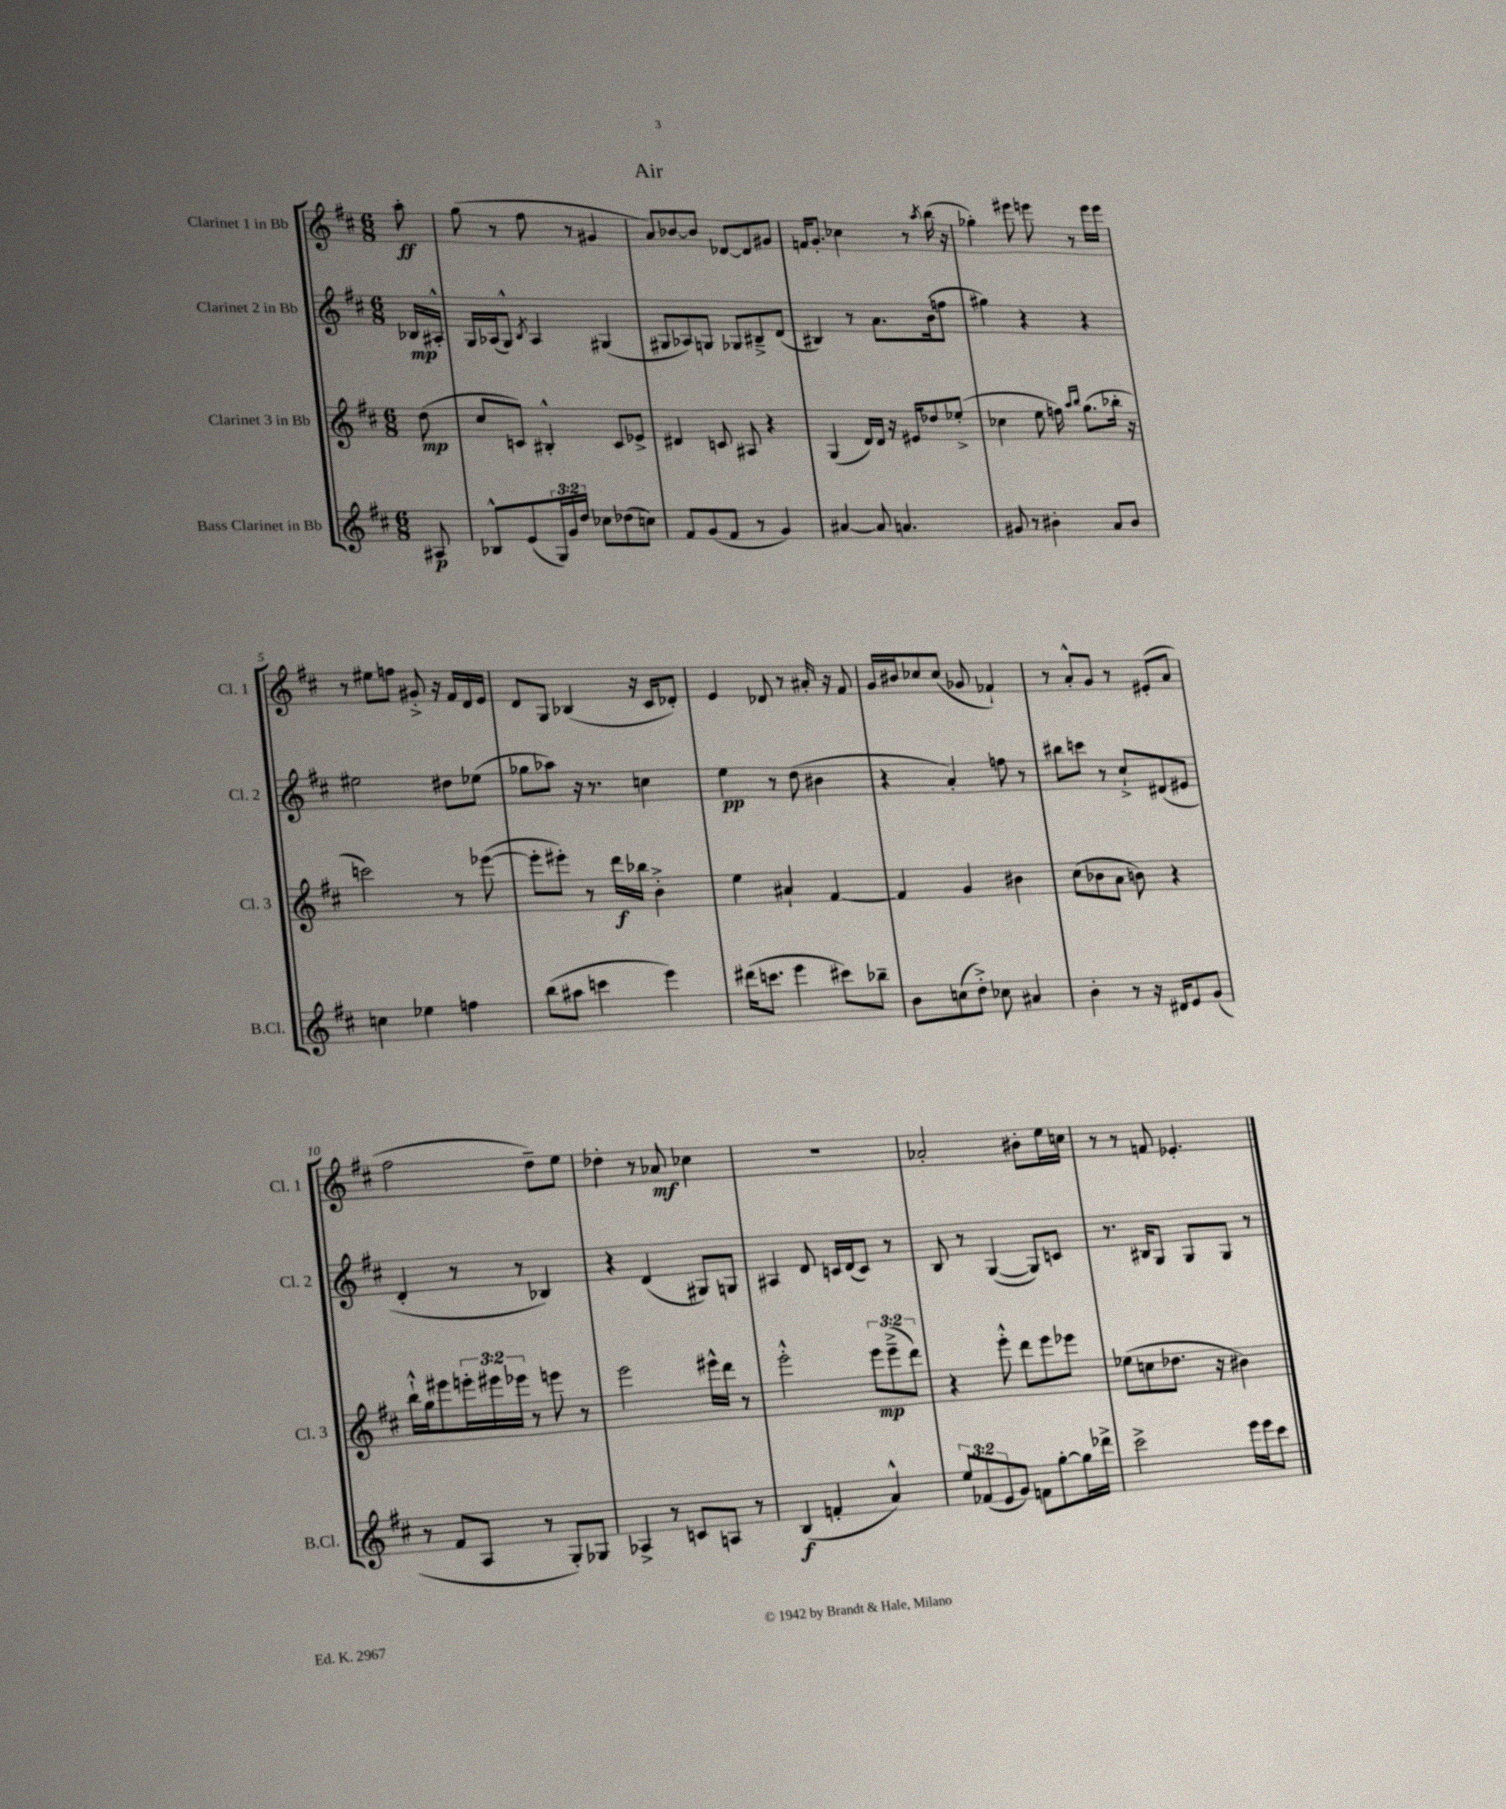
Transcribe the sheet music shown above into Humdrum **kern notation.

**kern	**dynam	**kern	**dynam	**kern	**dynam	**kern	**dynam
*part4	*part4	*part3	*part3	*part2	*part2	*part1	*part1
*staff4	*staff4	*staff3	*staff3	*staff2	*staff2	*staff1	*staff1
*I"Bass Clarinet in Bb	*	*I"Clarinet 3 in Bb	*	*I"Clarinet 2 in Bb	*	*I"Clarinet 1 in Bb	*
*I'B.Cl.	*	*I'Cl. 3	*	*I'Cl. 2	*	*I'Cl. 1	*
*clefG2	*	*clefG2	*	*clefG2	*	*clefG2	*
*k[f#c#]	*	*k[f#c#]	*	*k[f#c#]	*	*k[f#c#]	*
*M6/8	*	*M6/8	*	*M6/8	*	*M6/8	*
=	=	=	=	=	=	=	=
8A#X/	p	(8dd\	mp	16B-X/LL	mp	8aa'\	ff
.	.	.	.	16A#X'^^/JJ	.	.	.
=1	=1	=1	=1	=1	=1	=1	=1
8B-X^^/L	.	8cc#/L	.	16G/LL	.	(8gg\	.
.	.	.	.	(16A-X/J	.	.	.
(8e/	.	8cn/J)	.	8G^^/J)	.	8r	.
.	.	.	.	8qB/	.	.	.
24G/L)	.	4B#X'^^/	.	4A-/	.	8ff#\	.
24g/	.	.	.	.	.	.	.
24dd/JJ	.	.	.	.	.	.	.
8cc-X\L	.	.	.	.	.	8r	.
(8dd-X\	.	8c/L	.	(4G#X/	.	4g#X/	.
8ccn\J)	.	8e-X^/J	.	.	.	.	.
=2	=2	=2	=2	=2	=2	=2	=2
8f#/L	.	4d#X/	.	8G#X/L	.	8a/L)	.
(8g/	.	.	.	8A-X/)	.	[8b-X/	.
8f#/J	.	8cn/	.	8Gn/J	.	8b-/J]	.
8r	.	8A#X/	.	8G-X/L	.	[8d-X/L	.
4g/)	.	4r	.	8B#X~^/	.	8d-/]	.
.	.	.	.	(8d/J	.	8g#X/J	.
=3	=3	=3	=3	=3	=3	=3	=3
[4a#X/	.	(4G/	.	4B#X/)	.	16fn/KL	.
.	.	.	.	.	.	8.g'/J	.
8a#/]	.	16d/LL)	.	8r	.	4cc-X\	.
.	.	16d/JJ	.	.	.	.	.
4.an/	.	16r	.	8.a\L	.	.	.
.	.	16e#X/KL	.	.	.	.	.
.	.	8dd-X/	.	.	.	8r	.
.	.	.	.	(16b\k	.	.	.
.	.	.	.	.	.	8qaa/	.
.	.	(8ee-X'^/J	.	8ffn\J	.	(16bb\	.
.	.	.	.	.	.	16r	.
=4	=4	=4	=4	=4	=4	=4	=4
8g#X/	.	4cc-X\	.	4gg#X\)	.	4gg-X'\)	.
8r	.	.	.	.	.	.	.
4b#X'\	.	8ee\	.	4r	.	8eee#X\	.
.	.	16ffn\)	.	.	.	8eeen\	.
.	.	16qqaa/LL	.	.	.	.	.
.	.	16qqbb/JJ	.	.	.	.	.
.	.	(8.gg\L	.	.	.	.	.
8a/L	.	.	.	4r	.	8r	.
8b#/J	.	16bb-X'\Jk	.	.	.	16eee\LL	.
.	.	16r	.	.	.	16eee\JJ	.
!!LO:LB:g=z
=5	=5	=5	=5	=5	=5	=5	=5
4ccn\	.	2cccn\)	.	2ee#X\	.	8r	.
.	.	.	.	.	.	8ee#X\L	.
4ee-X\	.	.	.	.	.	8ffn\J	.
.	.	.	.	.	.	8g#X'^/	.
4ffn\	.	8r	.	8dd#X\L	.	16r	.
.	.	.	.	.	.	16f#/LL	.
.	.	([8eee-X\	.	(8ee-X\J	.	16d/	.
.	.	.	.	.	.	16e/JJ	.
=6	=6	=6	=6	=6	=6	=6	=6
(8bb\L	.	8eee-'\L]	.	8gg-X\L	.	8d/L	.
8aa#X\J	.	8eee#X'\J)	.	8aa-X\J)	.	8G/J	.
4cccn\	.	8r	.	16r	.	(4B-X/	.
.	.	.	.	8.r	.	.	.
.	.	16ddd\LL	f	.	.	.	.
.	.	16bb-X\JJ	.	.	.	.	.
4eee\)	.	4b'^\	.	4ccn\	.	16r	.
.	.	.	.	.	.	16c#/KL	.
.	.	.	.	.	.	8d-X'/J)	.
=7	=7	=7	=7	=7	=7	=7	=7
(16ddd#X\KL	.	4ee\	.	4ee\	pp	4e/	.
8.cccn\J	.	.	.	.	.	.	.
4eee\	.	4a#X`/	.	8r	.	8d-X/	.
.	.	.	.	(8dd\	.	8r	.
8ccc#X\L)	.	[4f#/	.	4b#X\	.	16a#X'/	.
.	.	.	.	.	.	16r	.
8bb-X~\J	.	.	.	.	.	8f#/	.
=8	=8	=8	=8	=8	=8	=8	=8
8b\L	.	4f#/]	.	4r	.	16g/LL	.
.	.	.	.	.	.	16b#X/J	.
(8ccn\	.	.	.	.	.	8cc-X/	.
8dd'^\J)	.	4g/	.	4a'/)	.	(8cc-/J	.
8cc-X\	.	.	.	.	.	8g-X/	.
4a#X/	.	4b#X\	.	8ffn\	.	4f-X`/)	.
.	.	.	.	8r	.	.	.
=9	=9	=9	=9	=9	=9	=9	=9
4b'\	.	(8cc#\L	.	8bb#X\L	.	8r	.
.	.	8b-X\	.	8cccn\J	.	8a'^^/L	.
8r	.	8a\J	.	8r	.	8g/J	.
16r	.	8bn\)	.	8cc#`^/L	.	8r	.
16d#X/KL	.	.	.	.	.	.	.
8e/	.	4r	.	(8d#X/	.	(8e#X'/L	.
(8g/J	.	.	.	8e#X/J	.	8a/J	.
!!LO:LB:g=z
=10	=10	=10	=10	=10	=10	=10	=10
8r	.	16bb`^^\LL	.	4d'/	.	2ff#\	.
.	.	16gg\J	.	.	.	.	.
8f#/L	.	8eee#X\	.	.	.	.	.
8A/J	.	24eeen'\L	.	8r	.	.	.
.	.	24eee#X\	.	.	.	.	.
.	.	24eee-X\JJ	.	.	.	.	.
8r	.	8r	.	8r	.	.	.
8G'/L)	.	8eeen\	.	4B-X/)	.	8dd~\L)	.
8G-X/J	.	8r	.	.	.	8ee\J	.
=11	=11	=11	=11	=11	=11	=11	=11
4A-X^/	.	2eee\	.	4r	.	4dd-X'\	.
8r	.	.	.	(4d/	.	8r	.
8cn/L	.	.	.	.	.	8a-X/	mf
8An/J	.	16eee#X^^\LL	.	8G#X/L)	.	4cc-X\	.
.	.	16ddd\JJ	.	.	.	.	.
8r	.	8r	.	8Gn/J	.	.	.
=12	=12	=12	=12	=12	=12	=12	=12
(4B/	f	2eee'^^\	.	4A#X/	.	2.r	.
4fn'/	.	.	.	8d/	.	.	.
.	.	.	.	16cn/LL	.	.	.
.	.	.	.	(16d/J	.	.	.
4a^^/)	.	12eee\L	mp	8c/J)	.	.	.
.	.	(12eee~^\	.	.	.	.	.
.	.	.	.	8r	.	.	.
.	.	12ddd\J)	.	.	.	.	.
=13	=13	=13	=13	=13	=13	=13	=13
12ee/L	.	4r	.	8B/	.	2a-X'/	.
(12f-X/	.	.	.	.	.	.	.
.	.	.	.	8r	.	.	.
12e/	.	.	.	.	.	.	.
8g/J)	.	8eee'^^\	.	([4G/	.	.	.
8fn\L	.	8ddd\L	.	.	.	.	.
[8gg'\	.	8eee\	.	8G/L])	.	8b#X'\L	.
16gg\L]	.	8eee-X\J	.	8cn/J	.	16ee\L	.
16ddd-X^\JJ	.	.	.	.	.	16ccn\JJ	.
=14	=14	=14	=14	=14	=14	=14	=14
2ccc#^\	.	(8ee-X\L	.	8.r	.	8r	.
.	.	8ccn\	.	.	.	8r	.
.	.	.	.	16B#X/KL	.	.	.
.	.	8.dd-X\J	.	8G/J	.	8fn/	.
.	.	.	.	8G/L	.	4.e-X'/	.
.	.	16r	.	.	.	.	.
16eee\LL	.	4b#X\)	.	8G/J	.	.	.
16eee\J	.	.	.	.	.	.	.
8ccc#\J	.	.	.	8r	.	.	.
==	==	==	==	==	==	==	==
*-	*-	*-	*-	*-	*-	*-	*-
